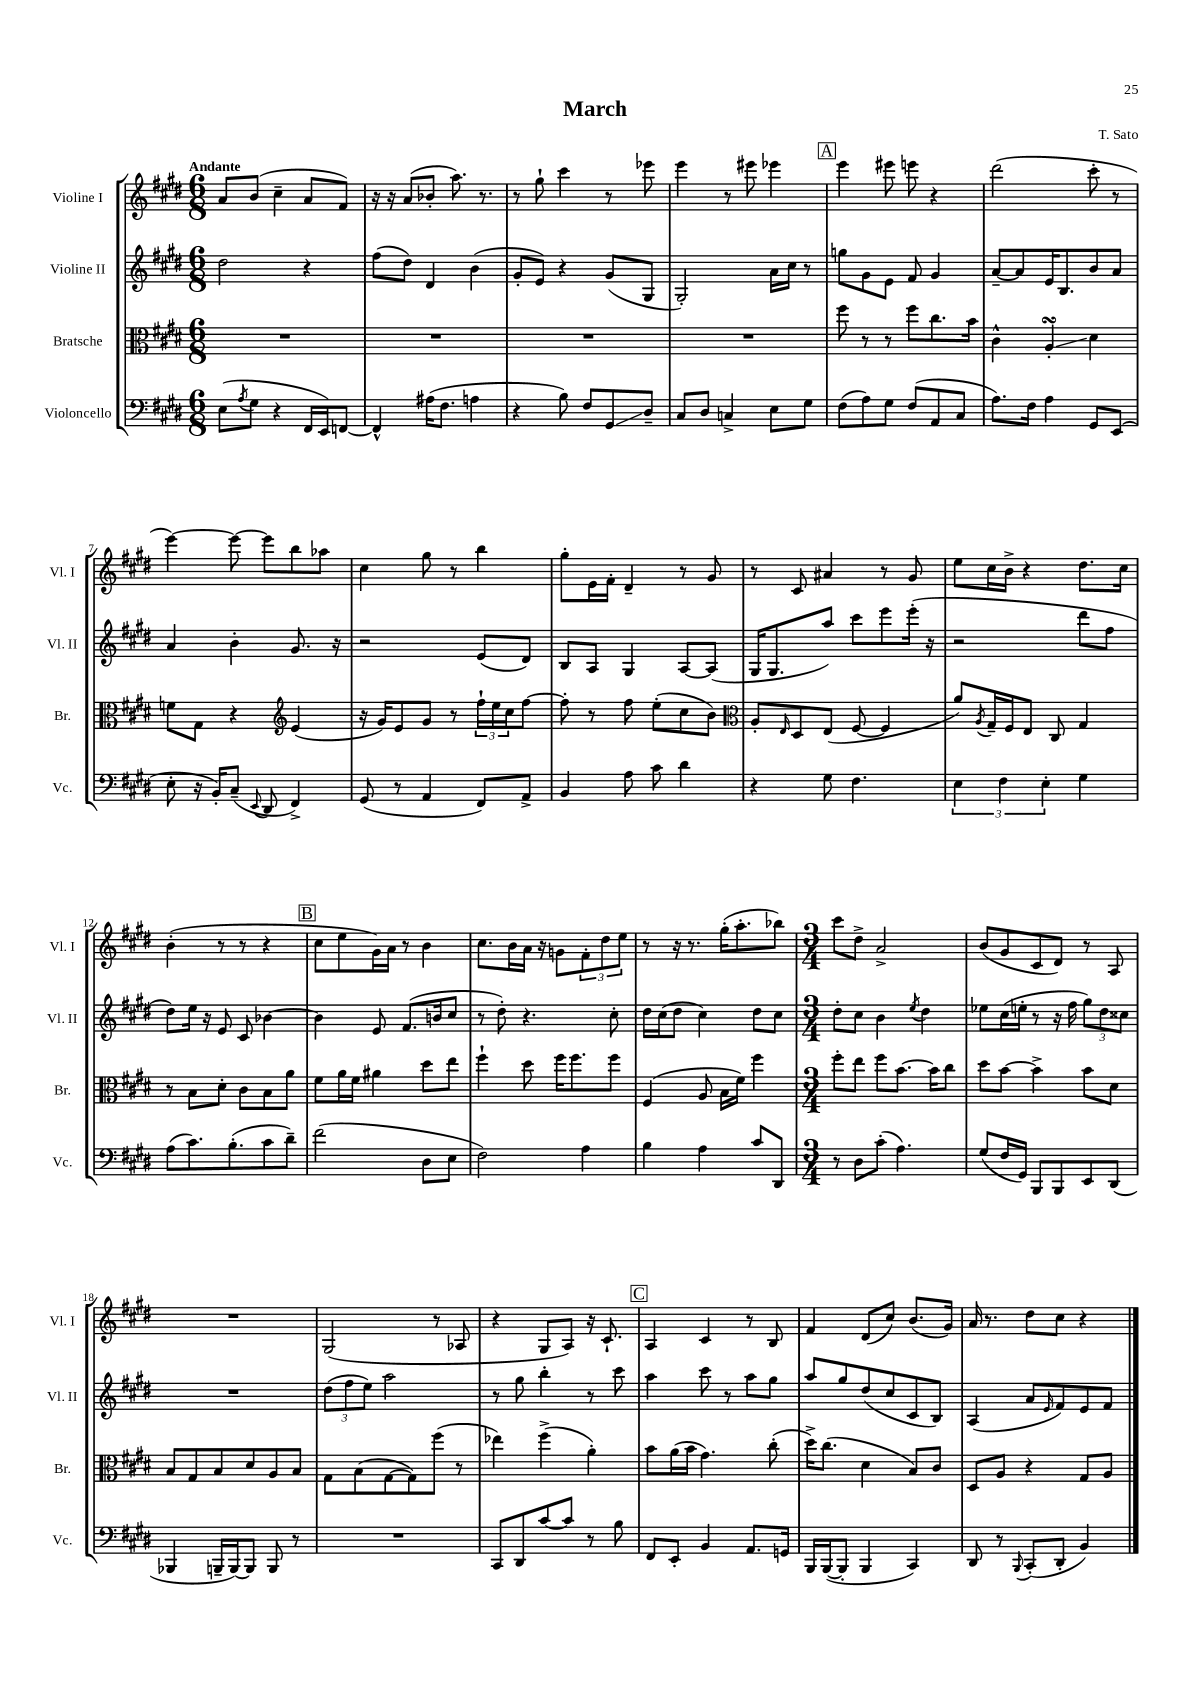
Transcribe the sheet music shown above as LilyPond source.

\header { title = "March" composer = "T. Sato" }
<<
\new StaffGroup <<
\new Staff = "s0" \with { instrumentName = "Violine I" shortInstrumentName = "Vl. I" } {
    \clef treble \key e \major \numericTimeSignature \time 6/8 \tempo "Andante"
    a'8 b'8( cis''4-- a'8 fis'8) |
    r16 r16 a'8( bes'8-. a''8.) r8. |
    r8 gis''8-! cis'''4 r8 ees'''8 |
    e'''4 r8 eis'''8 ees'''4 |
    \mark \markup { \box "A" } e'''4 eis'''8 e'''8 r4 |
    dis'''2( cis'''8-. r8 |
    e'''4~) e'''8~ e'''8 b''8 aes''8 |
    cis''4 gis''8 r8 b''4 |
    gis''8-. e'16 fis'16-. dis'4-- r8 gis'8 |
    r8 cis'8 ais'4 r8 gis'8 |
    e''8 cis''16 b'16-> r4 dis''8. cis''16 |
    b'4-.( r8 r8 r4 |
    \mark \markup { \box "B" } cis''8 e''8 gis'16) a'16 r8 b'4 |
    cis''8. b'16 a'16 r16 g'8 \tuplet 3/2 { fis'8-. dis''8 e''8 } |
    r8 r16 r8. gis''16-.( a''8.-. bes''8) |
    \numericTimeSignature \time 3/4 cis'''8 dis''8-> a'2-> |
    b'8( gis'8 cis'8 dis'8) r8 a8 |
    R2. |
    gis2( r8 aes8 |
    r4 gis8 a8) r16 cis'8.-! |
    \mark \markup { \box "C" } a4 cis'4 r8 b8 |
    fis'4 dis'8( cis''8) b'8.( gis'16) |
    a'16 r8. dis''8 cis''8 r4 \bar "|." |
}
\new Staff = "s1" \with { instrumentName = "Violine II" shortInstrumentName = "Vl. II" } {
    \clef treble \key e \major \numericTimeSignature \time 6/8
    dis''2 r4 |
    fis''8( dis''8) dis'4 b'4( |
    gis'8-. e'8) r4 gis'8( gis8 |
    gis2-.) a'16 cis''16 r8 |
    \mark \markup { \box "A" } g''8 gis'8 e'8 fis'8 gis'4 |
    a'8~-- a'8 e'16 b8. b'8 a'8 |
    a'4 b'4-. gis'8. r16 |
    r2 e'8( dis'8) |
    b8 a8 gis4 a8~ a8( |
    gis16 gis8. a''8) cis'''8 e'''8 e'''16-.( r16 |
    r2 dis'''8 fis''8 |
    dis''8) e''16 r16 e'8 cis'8 bes'4~ |
    \mark \markup { \box "B" } bes'4 e'8 fis'8.( b'16 cis''8 |
    r8 dis''8-.) r4. cis''8-. |
    dis''16 cis''16( dis''8 cis''4) dis''8 cis''8 |
    \numericTimeSignature \time 3/4 dis''8-. cis''8 b'4 \acciaccatura { e''8 } dis''4 |
    ees''8 cis''16( e''16-. r8 r16 fis''16 \tuplet 3/2 { gis''8) dis''8 cisis''8 } |
    R2. |
    \tuplet 3/2 { dis''8( fis''8 e''8) } a''2 |
    r8 gis''8 b''4-. r8 cis'''8 |
    \mark \markup { \box "C" } a''4 cis'''8 r8 a''8 gis''8 |
    a''8 gis''8 dis''8( cis''8 cis'8 b8) |
    a4( a'8 \grace { e'16 } fis'8) e'8 fis'8 \bar "|." |
}
\new Staff = "s2" \with { instrumentName = "Bratsche" shortInstrumentName = "Br." } {
    \clef alto \key e \major \numericTimeSignature \time 6/8
    R2. |
    R2. |
    R2. |
    R2. |
    \mark \markup { \box "A" } fis''8 r8 r8 fis''8 cis''8. b'16 |
    cis'4-^ a4-.\turn\glissando dis'4 |
    f'8 gis8 r4 \clef treble e'4( |
    r16 gis'16) e'8 gis'8 r8 \tuplet 3/2 { fis''16-! e''16 cis''16 } fis''8~ |
    fis''8-. r8 fis''8 e''8-.( cis''8 b'8) |
    \clef alto a8-. \grace { e16 } dis8 e8( fis8~ fis4 |
    a'8) \acciaccatura { a8 } gis16-- fis16 e8 cis8 gis4 |
    r8 b8 dis'8-. cis'8 b8 a'8 |
    \mark \markup { \box "B" } fis'8 a'16 fis'16 ais'4 dis''8 e''8 |
    fis''4-! dis''8 fis''16 fis''8. fis''8 |
    fis4( a8 b16 fis'16) fis''4 |
    \numericTimeSignature \time 3/4 fis''8-. e''8 fis''8 b'8.~ b'16 cis''8 |
    dis''8 b'8~ b'4-> b'8 dis'8 |
    b8 gis8 b8 dis'8 a8 b8 |
    gis8 b8( gis8~ gis8) fis''8( r8 |
    ees''4) fis''4->( a'4-.) |
    \mark \markup { \box "C" } b'8 a'16( b'16 gis'4.) cis''8-.( |
    dis''16->) cis''8.( dis'4 b8) cis'8 |
    dis8 a8 r4 gis8 a8 \bar "|." |
}
\new Staff = "s3" \with { instrumentName = "Violoncello" shortInstrumentName = "Vc." } {
    \clef bass \key e \major \numericTimeSignature \time 6/8
    e8( \acciaccatura { a8 } gis8 r4 fis,16 e,16) f,8~ |
    f,4-^ ais16( fis8. a4 |
    r4 b8) fis8 gis,8\glissando dis8-- |
    cis8 dis8 c4-> e8 gis8 |
    \mark \markup { \box "A" } fis8( a8) gis8 fis8( a,8 cis8 |
    a8.) fis16 a4 gis,8 e,8( |
    e8-. r16 b,16-.) cis8--( \appoggiatura { e,8 } dis,8 fis,4->) |
    gis,8( r8 a,4 fis,8) a,8-> |
    b,4 a8 cis'8 dis'4 |
    r4 gis8 fis4. |
    \tuplet 3/2 { e4 fis4 e4-. } gis4 |
    a8( cis'8.) b8.-.( cis'8 dis'8--) |
    \mark \markup { \box "B" } fis'2( dis8 e8 |
    fis2) a4 |
    b4 a4 cis'8 dis,8 |
    \numericTimeSignature \time 3/4 r8 dis8 cis'8-.( a4.) |
    gis8( fis16 gis,16) b,,8 b,,8 e,8 dis,8( |
    bes,,4 b,,16-- b,,16~) b,,8 b,,8 r8 |
    R2. |
    cis,8 dis,8 cis'8~ cis'8 r8 b8 |
    \mark \markup { \box "C" } fis,8 e,8-. b,4 a,8. g,16 |
    b,,16 b,,16~( b,,8-. b,,4 cis,4) |
    dis,8 r8 \appoggiatura { b,,8 } cis,8-.( dis,8-. b,4) \bar "|." |
}
>>
>>
